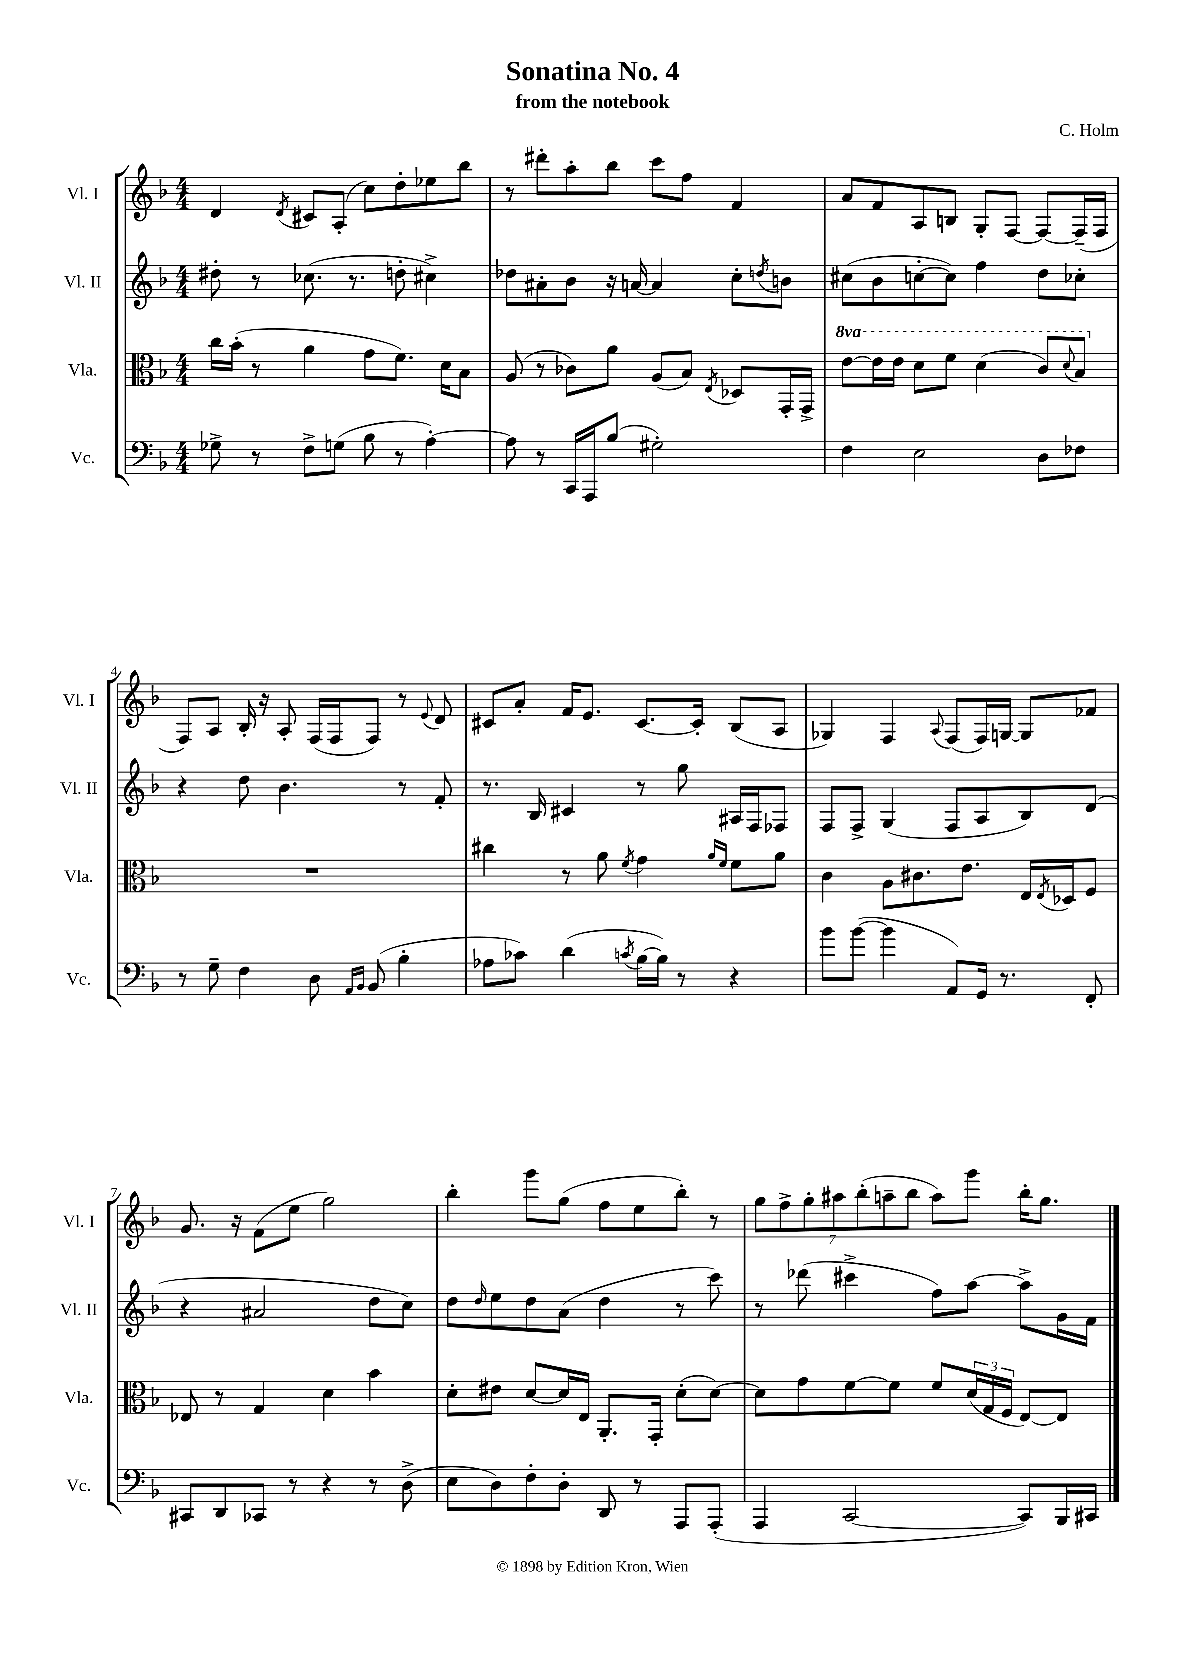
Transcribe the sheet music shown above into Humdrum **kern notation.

**kern	**kern	**kern	**kern
*part4	*part3	*part2	*part1
*staff4	*staff3	*staff2	*staff1
*I"Vc.	*I"Vla.	*I"Vl. II	*I"Vl. I
*I'Vc.	*I'Vla.	*I'Vl. II	*I'Vl. I
*clefF4	*clefC3	*clefG2	*clefG2
*k[b-]	*k[b-]	*k[b-]	*k[b-]
*M4/4	*M4/4	*M4/4	*M4/4
=1	=1	=1	=1
8G-X^\	16cc\LL	8dd#X'\	4d/
.	(16b-'\JJ	.	.
8r	8r	8r	.
.	.	.	8qd/
8F^\L	4a\	(8.cc-X\	8c#X/L
(8Gn\J	.	.	(8A'/J
.	.	8.r	.
8B-\	8g\L	.	8cc\L)
8r	8.f\J)	8ddn'\	8dd'\
[4A'\)	.	4cc#X^\)	8ee-X\
.	16d\KL	.	.
.	8B-\J	.	8bb-\J
=2	=2	=2	=2
8A\]	(8A/	8dd-X\L	8r
8r	8r	8a#X'\	8ddd#X'\L
16CC/LL	8c-X\L)	8b-\J	8aa'\
16AAA/J	.	.	.
(8B-/J	8a\J	16r	8bb-\J
.	.	[16an/	.
2G#X'\)	(8A/L	4a/]	8ccc\L
.	8B-/J)	.	8ff\J
.	8qE/	.	.
.	8D-X/L	8cc'\L	4f/
.	.	8qddn/	.
.	16GG'/L	8bn\J	.
.	16GG^/JJ	.	.
=3	=3	=3	=3
*	*8va	*	*
4F\	[8ee\L	(8cc#X\L	8a/L
.	16ee\L]	8b-\	8f/
.	16ee\JJ	.	.
2E\	8dd\L	[8ccn'\	8A/
.	8ff\J	8cc\J])	8Bn/J
.	(4dd\	4ff\	8G'/L
.	.	.	[8F/J
8D\L	8cc/L)	8dd\L	8F/L_
.	8qqdd/	.	.
8F-X\J	8b-/J	8cc-X'\J	(16F~/L]
.	.	.	16F/JJ
!!LO:LB:g=z
=4	=4	=4	=4
*	*X8va	*	*
8r	1r	4r	8F/L)
8G~\	.	.	8A/J
4F\	.	8dd\	16B-'/
.	.	.	16r
.	.	4.b-\	8A'/
8D\	.	.	(16F/LL
.	.	.	16F/J
16qqAA/LL	.	.	.
16qqBB-/JJ	.	.	.
(8BB-/	.	.	8F/J)
4B-'\	.	8r	8r
.	.	.	8qqe/
.	.	8f'/	8d/
=5	=5	=5	=5
8A-X\L	4cc#X\	8.r	8c#X/L
8c-X\J)	.	.	8a'/J
.	.	16B-/	.
(4d\	8r	4c#X/	16f/KL
.	.	.	8.e/J
.	8a\	.	.
8qcn/	8qf/	.	.
[16B-\LL	4g\	8r	[8.c#/L
16B-\JJ])	.	.	.
8r	.	8gg\	.
.	.	.	16c#'/Jk]
.	16qqa/LL	.	.
.	16qqf/JJ	.	.
4r	8f\L	16A#X/LL	(8B-/L
.	.	16F/J	.
.	8a\J	8F-X/J	8A/J
=6	=6	=6	=6
8b-\L	4c\	8F/L	4G-X/)
([8b-\J	.	8F^/J	.
4b-\]	8A\L	(4G/	4F/
.	8.c#X\	.	.
.	.	.	8qqA/
8AA/L)	.	8F/L	(8F/L
.	8.e\J	.	.
16GG/Jk	.	8A/	16F/L)
8.r	.	.	[16Gn/JJ
.	16E/LL	8B-/)	8G/L]
.	8qE/	.	.
.	16D-X/J	.	.
8FF'/	8F/J	(8d/J	8f-X/J
!!LO:LB:g=z
=7	=7	=7	=7
8CC#X/L	8E-X/	4r	8.g/
8DD/	8r	.	.
.	.	.	16r
8CC-X/J	4G/	2a#X/	(8f\L
8r	.	.	8ee\J
4r	4d\	.	2gg\)
8r	4b-\	8dd\L	.
(8D^\	.	8cc\J)	.
=8	=8	=8	=8
8E\L	8d'\L	8dd\L	4bb-'\
.	.	16qqdd/	.
8D\)	8e#X\J	8ee\	.
8F'\	[8d/L	8dd\	8ggg\L
8D'\J	16d/L]	(8a\J	(8gg\J
.	16E/JJ	.	.
8DD/	8.AA'/L	4dd\	8ff\L
8r	.	.	8ee\
.	16GG'/Jk	.	.
8AAA/L	(8d'\L	8r	8bb-'\J)
(8AAA'/J	[8d\J)	8ccc\)	8r
=9	=9	=9	=9
4AAA/	8d\L]	8r	14gg\L
.	.	.	14ff^\
.	8g\	(8ddd-X\	.
.	.	.	14gg'\
.	.	.	14aa#X\
[2CC/	[8f\	4ccc#X^\	.
.	.	.	(14bb-'\
.	.	.	14aan~\
.	8f\J]	.	.
.	.	.	14bb-\J
.	8f/L	8ff\L)	8aa\L)
.	(24d/L	[8aa\J	8ggg\J
.	24G/	.	.
.	24F/JJ	.	.
8CC/L])	[8E/L)	8aa^\L]	16bb-'\KL
.	.	.	8.gg\J
16BBB-/L	8E/J]	16g\L	.
16CC#X/JJ	.	16f\JJ	.
==	==	==	==
*-	*-	*-	*-
